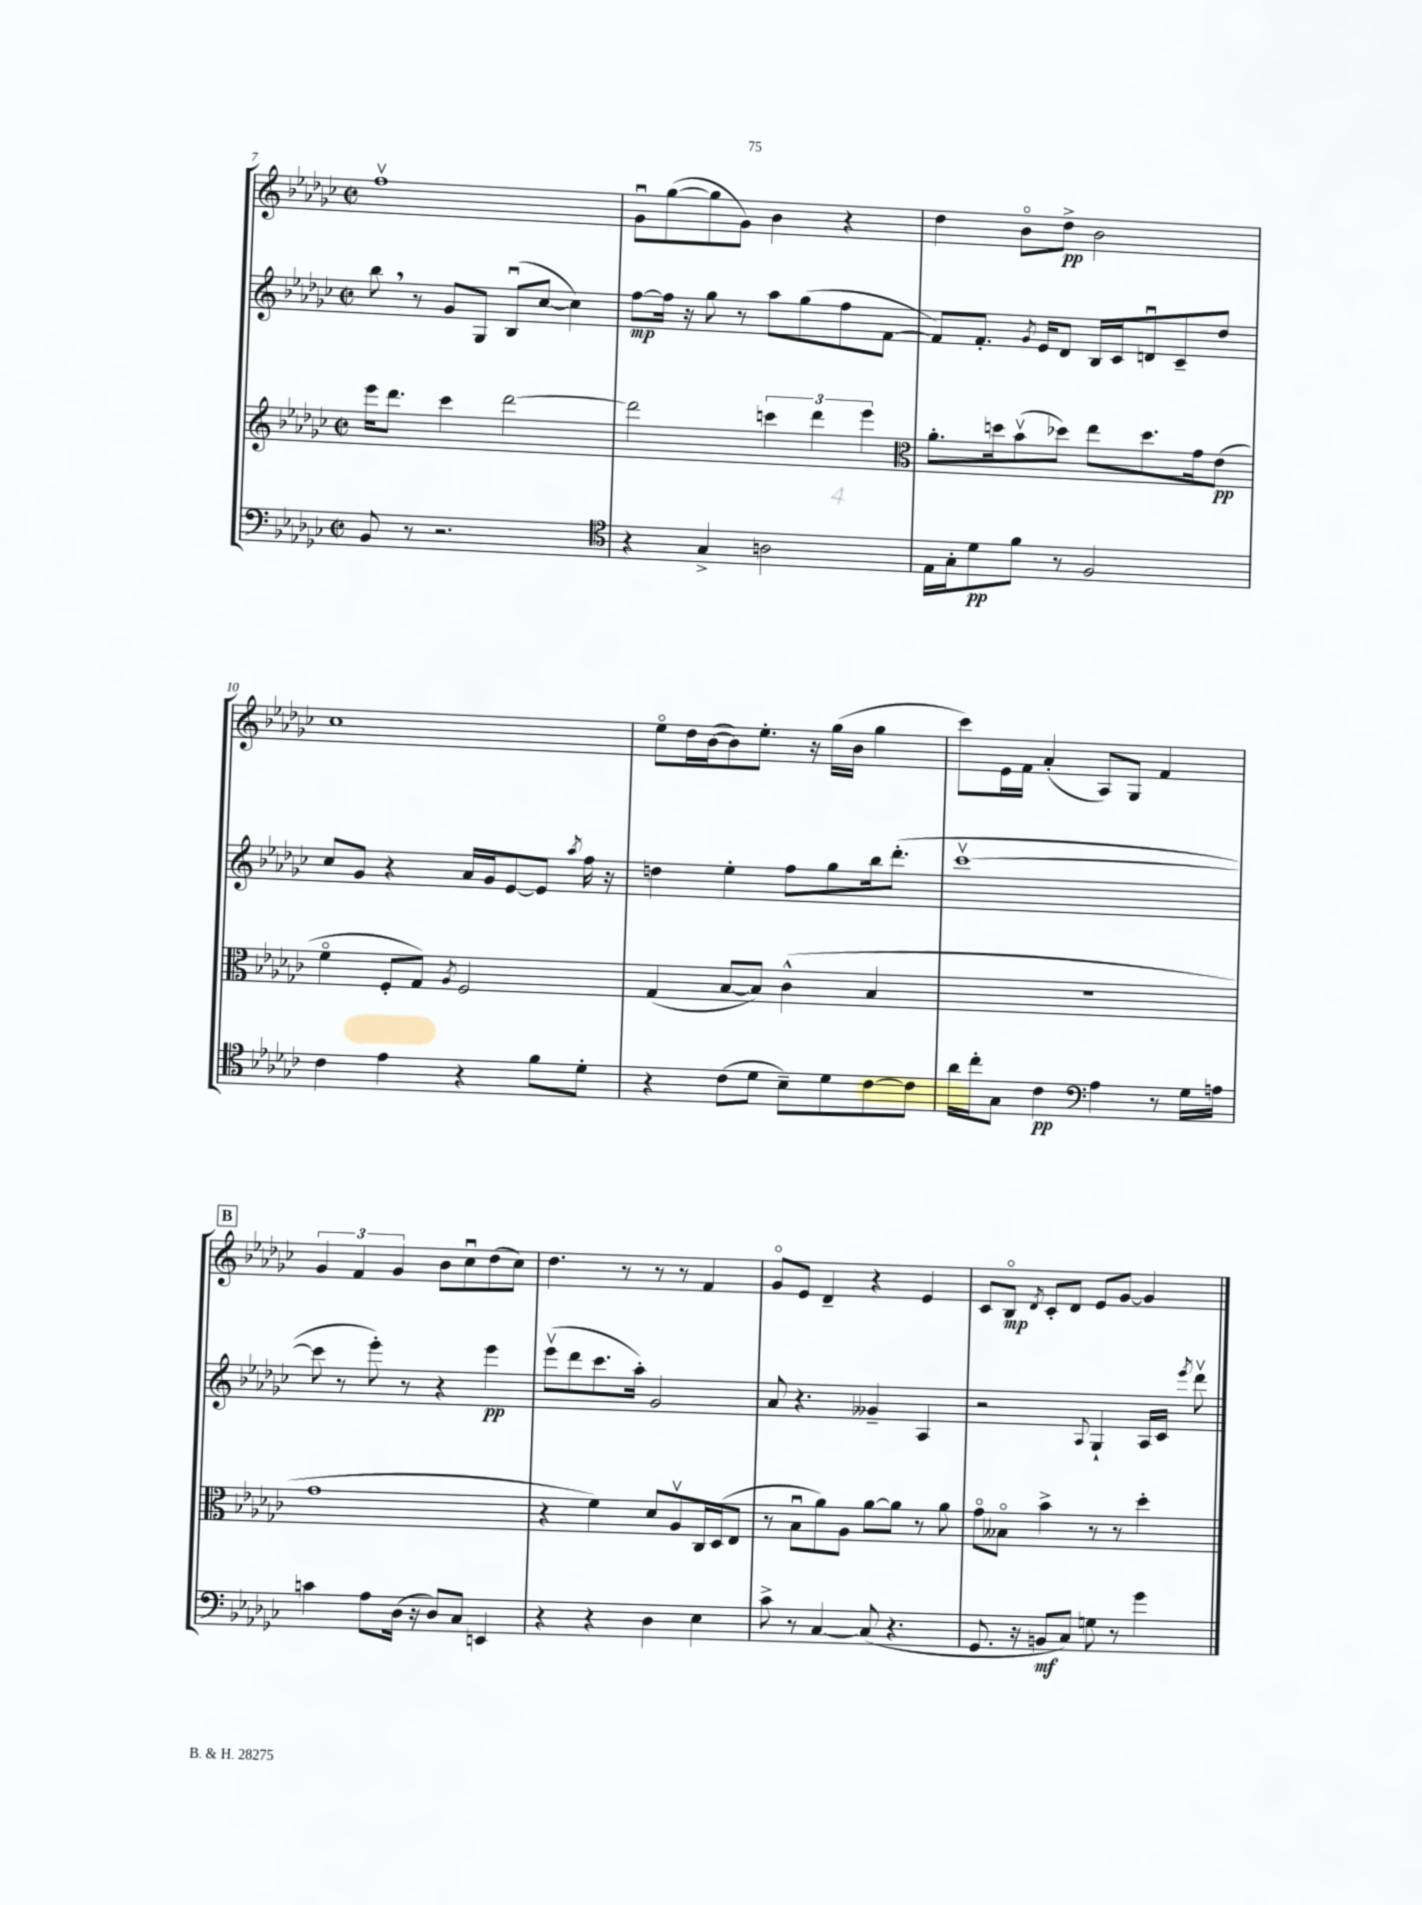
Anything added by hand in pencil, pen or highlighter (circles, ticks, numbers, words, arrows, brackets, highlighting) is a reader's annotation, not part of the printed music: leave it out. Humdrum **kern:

**kern	**kern	**kern	**kern
*staff4	*staff3	*staff2	*staff1
*clefF4	*clefG2	*clefG2	*clefG2
*k[b-e-a-d-g-c-]	*k[b-e-a-d-g-c-]	*k[b-e-a-d-g-c-]	*k[b-e-a-d-g-c-]
*M2/2	*M2/2	*M2/2	*M2/2
*met(c|)	*met(c|)	*met(c|)	*met(c|)
8BB-	16eee-	8bb-	1ffv
.	8.ddd-	.	.
8r	.	8r	.
2.r	4ccc-	8g-	.
.	.	8G-	.
.	[2ddd-	(8B-u	.
.	.	[8cc-	.
.	.	4cc-])	.
=	=	=	=
*clefC4	*	*	*
4r	2ddd-]	[8ff	8g-u
.	.	16ff]	([8gg-
.	.	16r	.
4G-^	.	8gg-	8gg-]
.	.	8r	8g-)
2A	6ccc	8aa-	4b-
.	.	(8gg-	.
.	6ddd-	.	.
.	.	8ff	4r
.	6eee-	.	.
.	.	[8f	.
=	=	=	=
*	*clefC3	*	*
16E-	8.a-'	8f])	4dd-
16G-'	.	.	.
8d-	.	8.f'	.
.	16dd	.	.
8f	(8b-v	.	8b-o
.	.	8qg-	.
.	.	16e-	.
8r	8dd-)	8d-	8dd-^
2F	8ee-	16B-	2b-
.	.	16c-	.
.	8.dd-	8du	.
.	.	8c-~	.
.	16g-	.	.
.	(8e-	8dd-	.
=	=	=	=
4c-	4fo	8cc-	1cc-
.	.	8g-	.
4e-	8F'	4r	.
.	8G-)	.	.
.	8qA-	.	.
4r	2F	16a-	.
.	.	16g-	.
.	.	[8e-	.
8f	.	8e-]	.
.	.	8qaa-	.
8d-'	.	16ff	.
.	.	16r	.
=	=	=	=
4r	(4G-	4dd	8ee-o
.	.	.	16dd-
.	.	.	([16b-
(8c-	[8B-	4ee-'	8b-])
8d-	8B-])	.	8.ee-'
8B-~)	(4c-^^	8ff	.
.	.	.	16r
8d-	.	8gg-	(16gg-
.	.	.	16b-
[8c-	4B-	16bb-	4gg-
.	.	(8.ddd-'	.
8c-]	.	.	.
=	=	=	=
16a-	1r	[1ccc-v	8ccc-)
16cc-'	.	.	.
8G-	.	.	16e-
.	.	.	16f
4c-	.	.	(4a-'
*clefF4	*	*	*
4A-	.	.	8A-)
.	.	.	8G-
8r	.	.	4f
16G-	.	.	.
16A	.	.	.
=	=	=	=
4c	1g-	8ccc-]	6g-
.	.	8r	.
.	.	.	6f
8A-	.	8eee-')	.
.	.	.	6g-
(16D-	.	8r	.
16r	.	.	.
8D-)	.	4r	8b-
8C-	.	.	8cc-u
4EE	.	4eee-	(8dd-
.	.	.	8cc-)
=	=	=	=
4r	4r	(8eee-v	4.dd-
.	.	8ddd-	.
4r	4f)	8.ccc-	.
.	.	.	8r
.	.	16aa-')	.
4D-	8d-	2g-	8r
.	8A-v	.	8r
4E-	16C-	.	4f
.	(16D-	.	.
.	8E-	.	.
=	=	=	=
8c-^	8r	8a-	8g-o
8r	8B-u	4.r	8e-
[4C-	8a-)	.	4d-~
.	8A-	.	.
(8C-]	[8a-	4g--~	4r
4.r	8a-]	.	.
.	8r	4A-	4e-
.	8a-	.	.
=	=	=	=
8.GG-	8g-o	2r	8c-
.	8B--o	.	8B-o
16r	.	.	.
.	.	.	8qd-
8BB	4b-^	.	8c-'
8C-)	.	.	8d-
.	.	8qqA-	.
8G	8r	4G-`	8e-
8r	8r	.	[8g-
4g-	4dd-'	16A-	4g-]
.	.	16c-	.
.	.	8qeee-	.
.	.	8ddd-v	.
==	==	==	==
*-	*-	*-	*-
